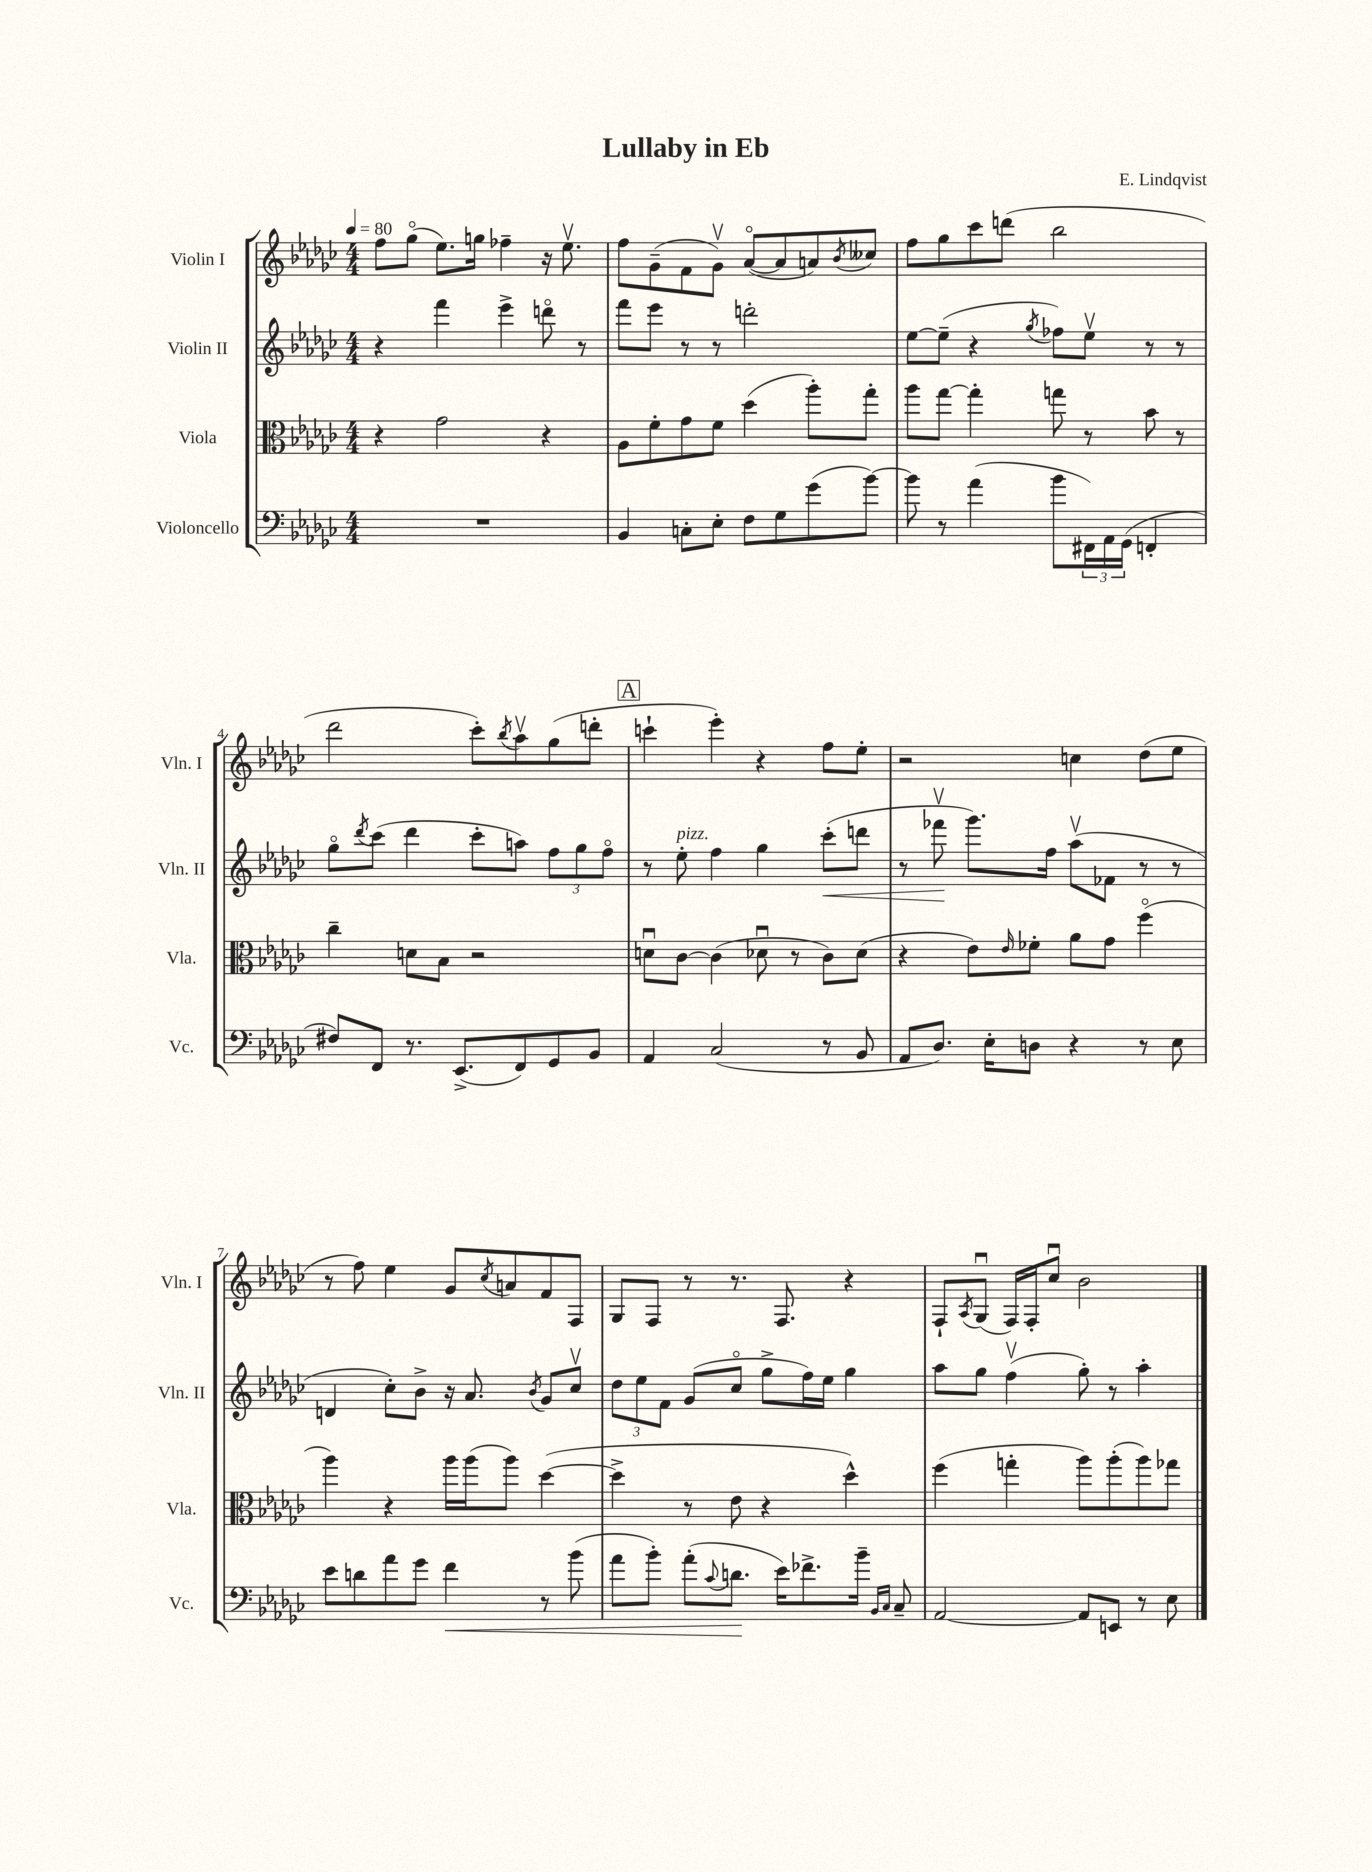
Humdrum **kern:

**kern	**kern	**kern	**kern
*staff4	*staff3	*staff2	*staff1
*clefF4	*clefC3	*clefG2	*clefG2
*k[b-e-a-d-g-c-]	*k[b-e-a-d-g-c-]	*k[b-e-a-d-g-c-]	*k[b-e-a-d-g-c-]
*M4/4	*M4/4	*M4/4	*M4/4
*MM80	*MM80	*MM80	*MM80
1r	4r	4r	8ff
.	.	.	(8gg-o
.	2g-	4fff	8.ee-)
.	.	.	16gg
.	.	4eee-^	4ff-~
.	4r	8dddo	16r
.	.	.	8.ee-v
.	.	8r	.
=	=	=	=
4BB-	8A-	8fff	8ff
.	8f'	8eee-	(8g-~
8C'	8g-	8r	8f
8E-'	8f	8r	8g-v)
8F	(4dd-	2ddd'	([8a-o
8G-	.	.	8a-]
(8g-	8aa-')	.	8a)
.	.	.	8qb-
[8b-)	8gg-'	.	8cc--
=	=	=	=
8b-]	8aa-	[8ee-	8ff
8r	[8gg-	(8ee-~]	8gg-
(4a-	4gg-']	4r	8ccc-
.	.	.	(8ddd
.	.	8qgg-	.
8b-	8gg	8ff-)	2bb-
24FF#)	8r	8ee-v	.
24AA-	.	.	.
(24GG-	.	.	.
4FF'	8b-	8r	.
.	8r	8r	.
=	=	=	=
8F#)	4cc-~	8gg-o	2ddd-
.	.	8qddd-	.
8FF	.	(8ccc-	.
8.r	8d	4ddd-	.
.	8B-	.	.
(8.EE-^	.	.	.
.	2r	8ccc-'	8ccc-')
.	.	.	8qbb-
8FF)	.	8aa)	8aa-v
8GG-	.	12ff	(8gg-
.	.	12gg-	.
8BB-	.	.	8ddd'
.	.	12ffo	.
=	=	=	=
4AA-	8du	8r	4ccc`
.	[8c-	8ee-'	.
(2C-	(4c-]	4ff	4eee-')
.	8d-u	4gg-	4r
.	8r	.	.
8r	8c-)	(8ccc-'	8ff
8BB-	(8d-	8ddd	8ee-'
=	=	=	=
8AA-	4r	8r	2r
8.D-)	.	8fff-v	.
.	8e-)	8.ggg-)	.
16E-'	.	.	.
.	16qqe-	.	.
8D	8f-'	.	.
.	.	16ff	.
4r	8a-	(8aa-v	4cc
.	8g-	8f-	.
8r	(4ffo	8r	(8dd-
8E-	.	8r	8ee-
=	=	=	=
8e-	4aa-)	4d	8r
8d	.	.	8ff)
8a-	4r	8cc-')	4ee-
8g-	.	8b-^	.
4f	16aa-	16r	8g-
.	(16aa-	8.a-	.
.	.	.	8qcc-
.	8aa-)	.	8a
.	.	8qb-	.
8r	([4dd-	8g-	8f
(8b-	.	8cc-v	8F
=	=	=	=
8a-	4dd-^]	12dd-	8G-
.	.	12ee-	.
8b-')	.	.	8F
.	.	12f	.
(8a-'	8r	(8g-	8r
8qqc-	.	.	.
8.d	8e-	8cc-o	8.r
.	4r	8gg-^	.
16e-)	.	.	8.F
8.f-^	.	16ff)	.
.	.	16ee-	.
.	4dd-^^)	4gg-	4r
16b-~	.	.	.
16qqBB-	.	.	.
16qqC-	.	.	.
8C-~	.	.	.
=	=	=	=
[2AA-	(4ff	8aa-	8F`
.	.	.	8qA-
.	.	8gg-	(8G-u
.	4gg'	(4ffv	16F)
.	.	.	16F'
.	.	.	8cc-u
8AA-]	8aa-)	8gg-')	2b-
8EE	(8aa-'	8r	.
8r	8aa-)	4aa-'	.
8E-	8gg-	.	.
==	==	==	==
*-	*-	*-	*-
